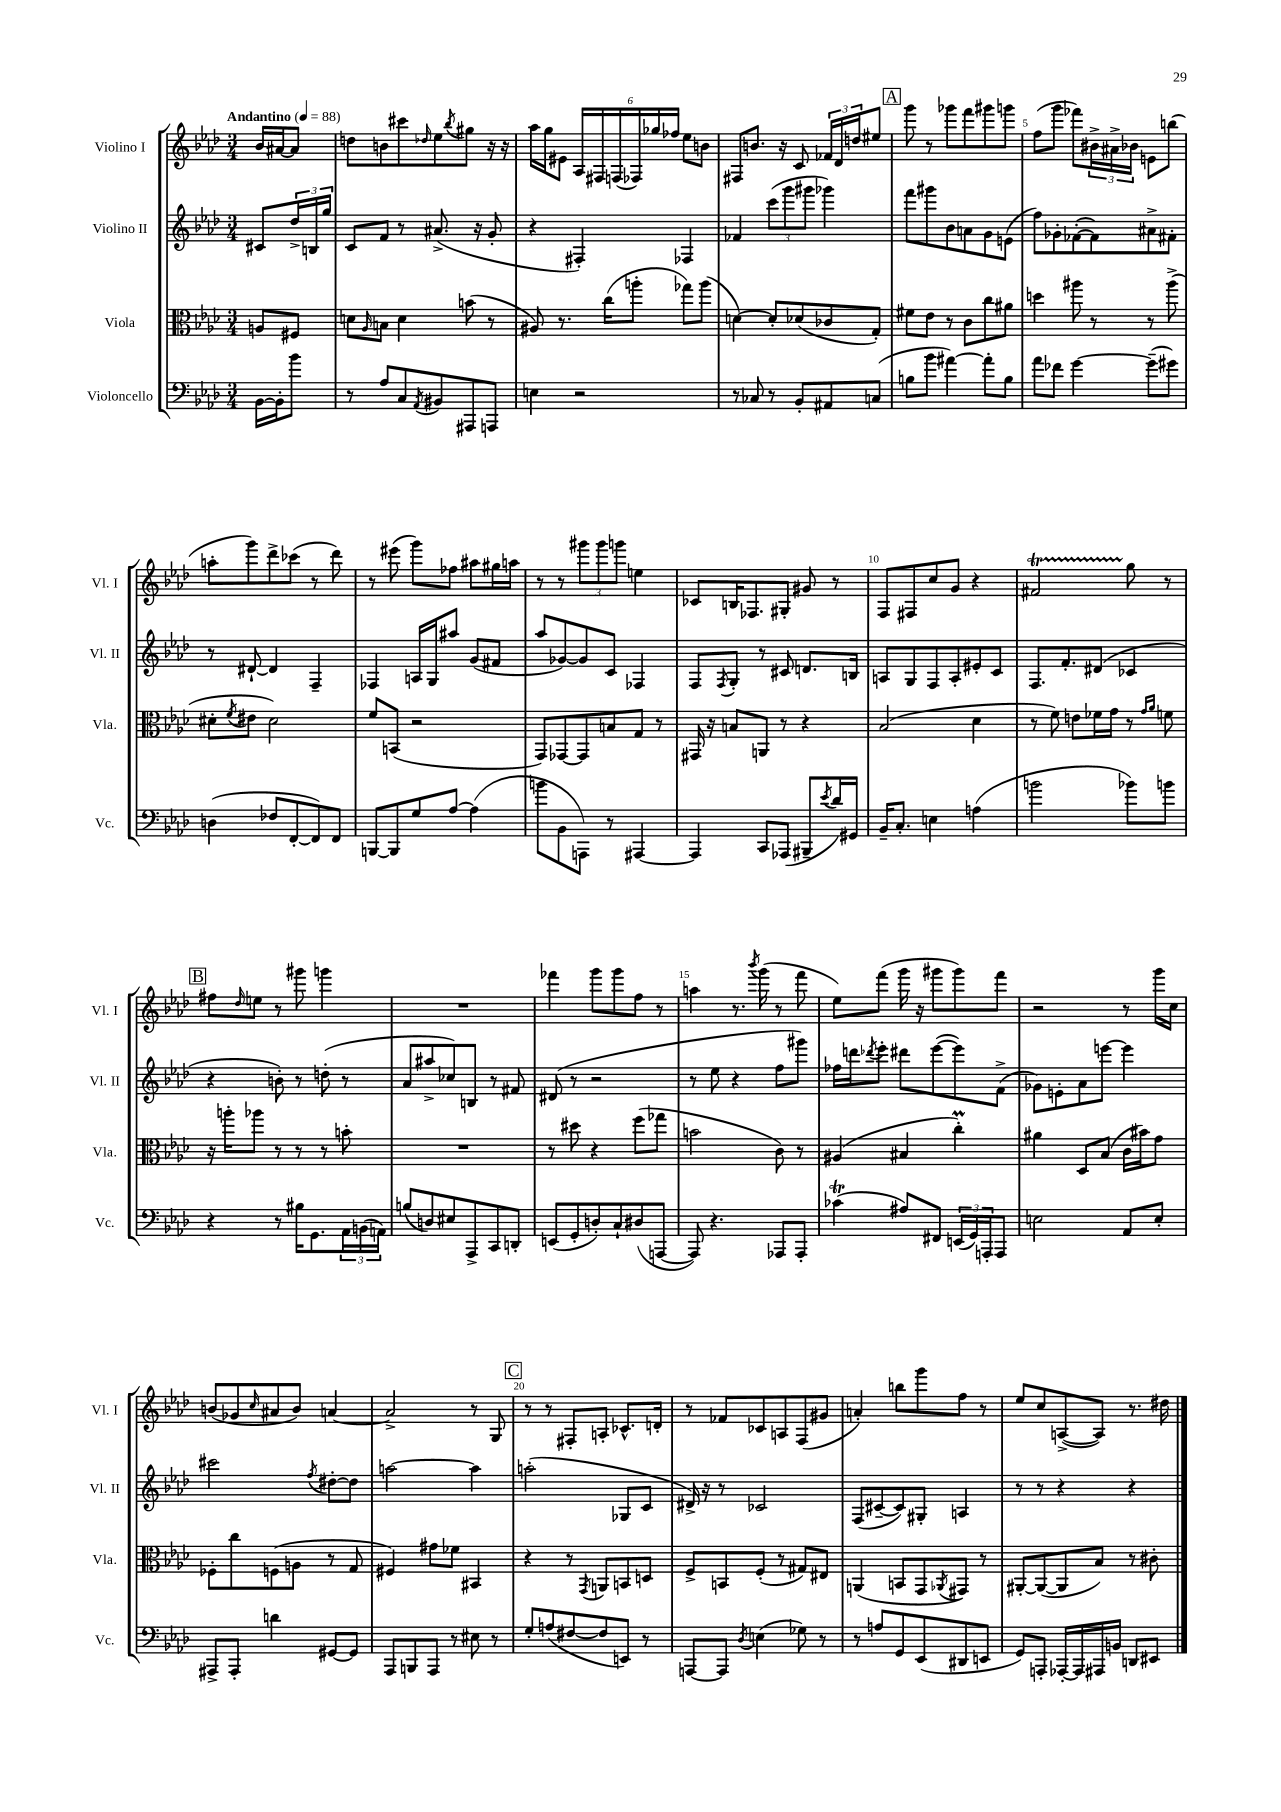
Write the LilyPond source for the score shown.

<<
\new StaffGroup <<
\new Staff = "s0" \with { instrumentName = "Violino I" shortInstrumentName = "Vl. I" } {
    \clef treble \key aes \major \numericTimeSignature \time 3/4 \partial 4 \tempo "Andantino" 4 = 88
    bes'16 ais'16~ ais'8 |
    d''8 b'8 cis'''8 \grace { des''16 } ees''8 \acciaccatura { bes''8 } gis''8 r16 r16 |
    aes''16 g''16 eis'8 \tuplet 6/4 { aes16 fis16 f16( fes16) ges''16 fes''16 } ees''8 b'8 |
    fis8 b'8. r16 c'8 \tuplet 3/2 { fes'16 des'16 d''16 } eis''8 |
    \mark \markup { \box "A" } g'''8 r8 ges'''8 f'''8 gis'''8 g'''8 |
    f''8( g'''8 fes'''8) \tuplet 3/2 { bis'16-> ais'16-> bes'16 } e'8 b''8( |
    a''8-. g'''8) des'''8-> ces'''8( r8 des'''8) |
    r8 eis'''8( g'''8) fes''8 ais''8 gis''16 a''16 |
    r8 r8 \tuplet 3/2 { gis'''8 gis'''8 g'''8 } e''4 |
    ces'8 b16 fes8. gis8-. gis'8 r8 |
    f8 fis8 c''8 g'8 r4 |
    fis'2\startTrillSpan g''8\stopTrillSpan r8 |
    \mark \markup { \box "B" } fis''8 \grace { des''16 } e''8 r8 gis'''8 g'''4 |
    R2. |
    fes'''4 g'''8 g'''8 f''8 r8 |
    a''4 r8. \acciaccatura { bes'''8 } g'''16( r8 f'''8 |
    ees''8) f'''8( g'''16 r16 gis'''8 gis'''8) f'''8 |
    r2 r8 g'''16 c''16 |
    b'8( ges'8 \grace { c''16 } ais'8 b'8) a'4~ |
    a'2-> r8 g8 |
    \mark \markup { \box "C" } r8 r8 fis8-. a8-. ces'8.-^ d'16-. |
    r8 fes'8 ces'8 a8 f8( gis'8 |
    a'4-.) b''8 g'''8 f''8 r8 |
    ees''8 c''8 a8~->( a8) r8. dis''16 \bar "|." |
}
\new Staff = "s1" \with { instrumentName = "Violino II" shortInstrumentName = "Vl. II" } {
    \clef treble \key aes \major \numericTimeSignature \time 3/4 \partial 4
    cis'8 \tuplet 3/2 { des''16-> b16 g''16 } |
    c'8 f'8 r8 ais'8.->( r16 g'8-. |
    r4 fis4-.) fes4 |
    fes'4 \tuplet 3/2 { c'''8( g'''8 gis'''8 } ges'''4) |
    \mark \markup { \box "A" } f'''8 gis'''8 bes'8 a'8 g'8 e'8( |
    f''8) ges'8-. fes'8~-.( fes'8) ais'8-> fis'8-. |
    r8 dis'8~-! dis'4 f4-- |
    fes4 a16 g16 ais''8 g'8( fis'8 |
    aes''8 ges'8~) ges'8 c'8 fes4 |
    f8 \acciaccatura { f8 } g8-. r8 cis'8 d'8. b16 |
    a8 g8 f8 a8-. eis'8-. c'8 |
    f8. f'8.-. dis'8( ces'4 |
    \mark \markup { \box "B" } r4 b'8-.) r8 d''8-.( r8 |
    aes'8 ais''8-> ces''8) b8 r8 fis'8 |
    dis'8( r8 r2 |
    r8 ees''8 r4 f''8 gis'''8) |
    fes''16 d'''16 \acciaccatura { des'''8 } ees'''8-. dis'''8 ees'''8~( ees'''8) f'8->( |
    ges'8) e'8-. aes'8 e'''8~ e'''4 |
    cis'''2 \acciaccatura { f''8 } dis''8~-. dis''8 |
    a''2~ a''4 |
    \mark \markup { \box "C" } a''2-.( ges8 c'8 |
    dis'16->) r16 r8 ces'2 |
    f8( cis'8~-- cis'8) gis8-. a4 |
    r8 r8 r4 r4 \bar "|." |
}
\new Staff = "s2" \with { instrumentName = "Viola" shortInstrumentName = "Vla." } {
    \clef alto \key aes \major \numericTimeSignature \time 3/4 \partial 4
    a8 fis8 |
    d'8 \grace { aes16 } b8 d'4 b'8( r8 |
    ais8) r8. c''16( a''8-. ges''8) a''8( |
    d'4~) d'8-. des'8( ces'8 g8-.) |
    \mark \markup { \box "A" } fis'8 ees'8 r8 c'8 c''8 ais'8 |
    d''4 ais''8 r8 r8 ais''8->( |
    dis'8-. \acciaccatura { f'8 } eis'8 dis'2) |
    f'8 b,8( r2 |
    g,8) ges,8~ ges,8 b8 g8 r8 |
    gis,16 r16 b8 a,8 r8 r4 |
    bes2( des'4 |
    r8 f'8) e'8 fes'16 g'16 r8 \grace { g'16 aes'16 } f'8 |
    \mark \markup { \box "B" } r16 a''16-. aes''8 r8 r8 r8 b'8-. |
    R2. |
    r8 dis''8 r4 f''8( ges''8 |
    b'2 c'8) r8 |
    ais4( bis4 c''4-.\prall) |
    ais'4 des8 bes8( c'16 bis'16) g'8 |
    fes8-. c''8 f8( a8 r8 g8 |
    fis4) gis'8 fes'8 bis,4 |
    \mark \markup { \box "C" } r4 r8 \acciaccatura { g,8 } a,8 b,8 d8 |
    f8-> b,8 f8-.( r8 gis8) eis8 |
    a,4( b,8 g,8 \acciaccatura { aes,8 } gis,8) r8 |
    ais,8~-. ais,8~( ais,8 bes8) r8 cis'8-. \bar "|." |
}
\new Staff = "s3" \with { instrumentName = "Violoncello" shortInstrumentName = "Vc." } {
    \clef bass \key aes \major \numericTimeSignature \time 3/4 \partial 4
    bes,16~ bes,16-. bes'8 |
    r8 aes8 c8 \acciaccatura { aes,8 } bis,8 ais,,8 a,,8 |
    e4 r2 |
    r8 ces8 r8 bes,8-. ais,8 c8( |
    \mark \markup { \box "A" } b8 bes'8 ais'4~) ais'8-. b8 |
    aes'8 fes'8 g'4~ g'8--( gis'8) |
    d4( fes8 f,8~-. f,8) f,8 |
    b,,8~ b,,8 g8 aes8~ aes4( |
    b'8 bes,8 a,,8) r8 ais,,4~ |
    ais,,4 c,8 aes,,8( bis,,8-- \acciaccatura { ees'8 } des'16) gis,16 |
    bes,16-- c8.-. e4 a4( |
    b'2 bes'8) b'8 |
    \mark \markup { \box "B" } r4 r8 bis16 g,8. \tuplet 3/2 { aes,16 b,16( a,16) } |
    b8( d8) eis8 aes,,8-> c,8 d,8-. |
    e,8( g,8-. d8-.) c8-! dis8( a,,8~ |
    a,,8) r4. aes,,8 aes,,8-. |
    ces'4\trill( ais8) fis,8 \tuplet 3/2 { e,16( g,16) a,,16-. } a,,8 |
    e2 aes,8 e8-. |
    ais,,8-> ais,,8-. d'4 gis,8~ gis,8 |
    aes,,8 b,,8 aes,,8 r8 eis8 r8 |
    \mark \markup { \box "C" } g8-. a8( fis8~ fis8 e,8) r8 |
    a,,8~ a,,8 \acciaccatura { des8 } e4( ges8) r8 |
    r8 a8 g,8 ees,8( dis,8 e,8 |
    g,8) a,,8-. aes,,16~-. aes,,16 ais,,16 b,16 d,8 eis,8 \bar "|." |
}
>>
>>
\layout { \context { \Score \override BarNumber.break-visibility = ##(#f #t #t) barNumberVisibility = #(every-nth-bar-number-visible 5) } }
